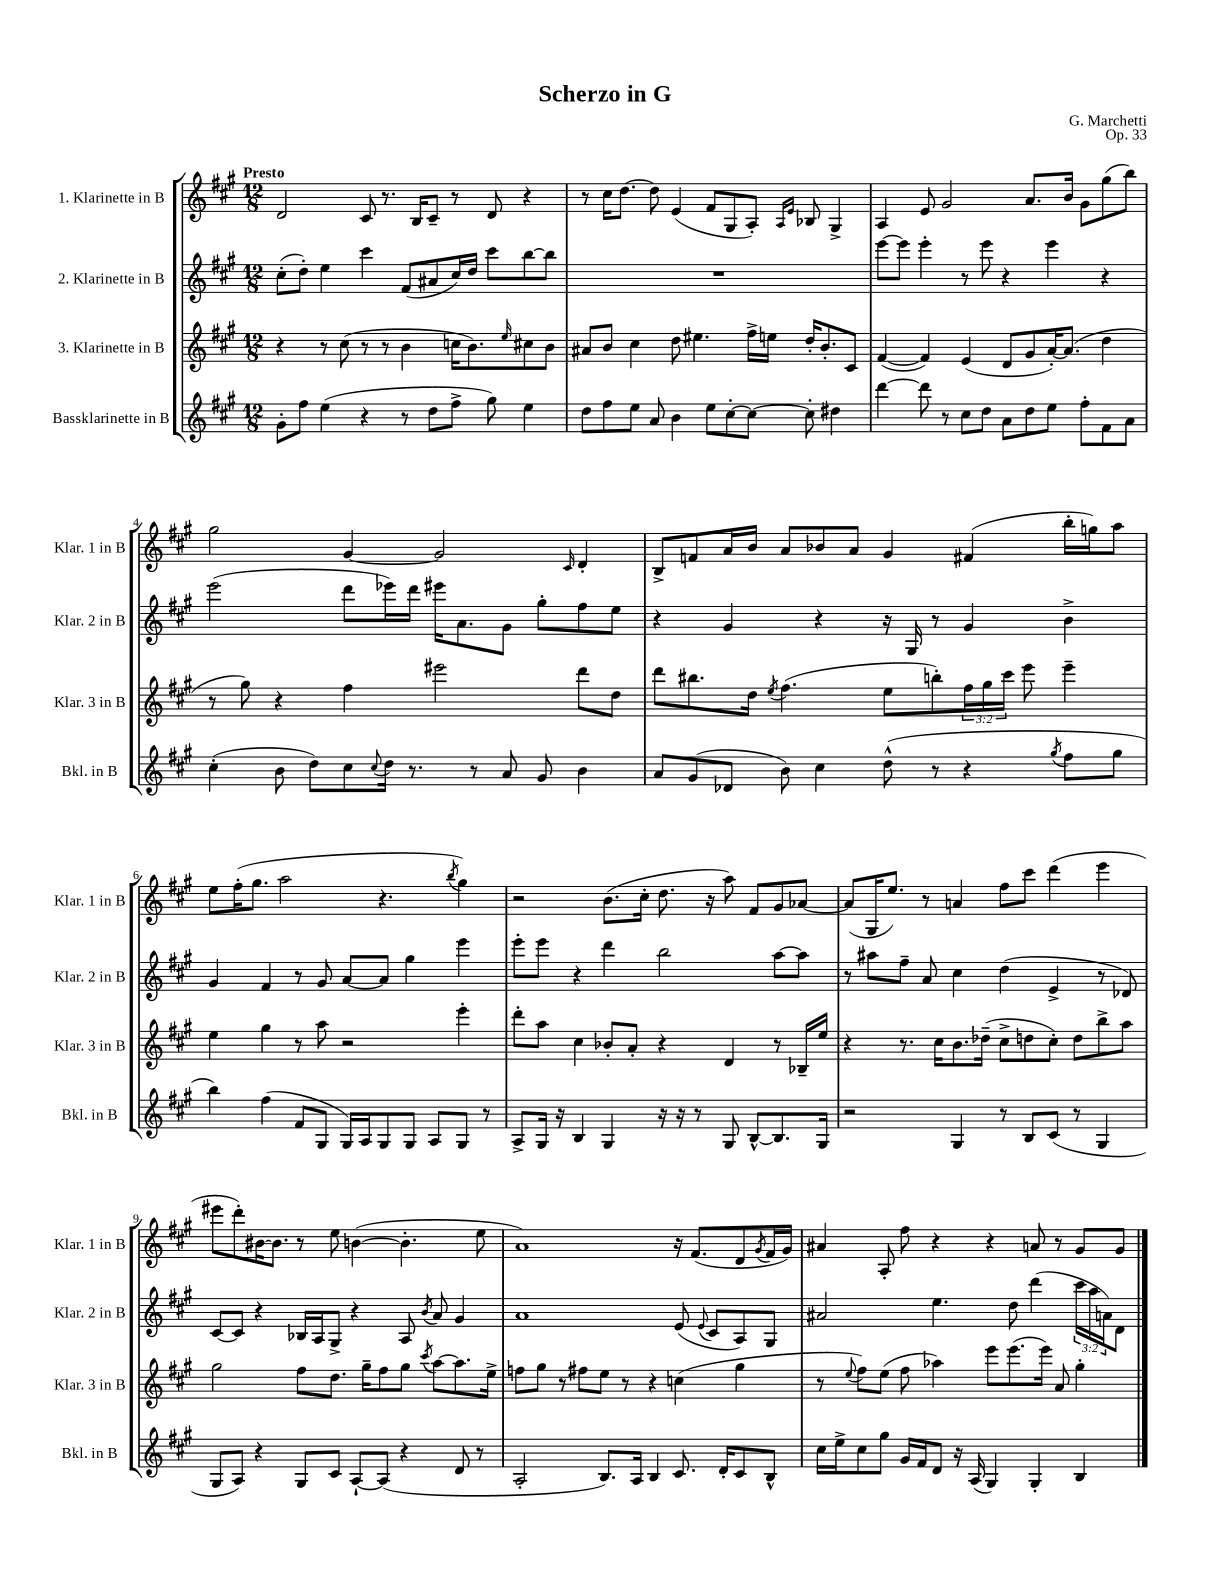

**kern	**kern	**kern	**kern
*part4	*part3	*part2	*part1
*staff4	*staff3	*staff2	*staff1
*I"Bassklarinette in B	*I"3. Klarinette in B	*I"2. Klarinette in B	*I"1. Klarinette in B
*I'Bkl. in B	*I'Klar. 3 in B	*I'Klar. 2 in B	*I'Klar. 1 in B
*clefG2	*clefG2	*clefG2	*clefG2
*k[f#c#g#]	*k[f#c#g#]	*k[f#c#g#]	*k[f#c#g#]
*M12/8	*M12/8	*M12/8	*M12/8
=1	=1	=1	=1
!	!	!	!LO:TX:a:B:t=Presto
8g#'\L	4r	(8cc#'\L	2d/
8ff#\J	.	8dd'\J)	.
(4ee\	8r	4ee\	.
.	(8cc#\	.	.
4r	8r	4ccc#\	8c#/
.	8r	.	8.r
8r	4b\	(8f#/L	.
.	.	.	16B/KL
8dd\L	.	8a#X/	8c#~/J
8ff#^\J	16ccn\KL	16cc#/L)	8r
.	8.b\)	16dd/JJ	.
8gg#\)	.	8ccc#\L	8d/
.	16qqee/	.	.
4ee\	8cc#X\	[8bb\	4r
.	8b\J	8bb\J]	.
=2	=2	=2	=2
8dd\L	8a#X/L	1.r	8r
8ff#\	8b/J	.	16cc#\KL
.	.	.	[8.dd\J
8ee\J	4cc#\	.	.
8a/	.	.	8dd\]
4b\	8dd\	.	(4e/
.	4.ee#X\	.	.
8ee\L	.	.	8f#/L
[8cc#'\	.	.	8G#/
8cc#\J_	16ff#^\LL	.	8A'/J)
.	16een\JJ	.	.
.	.	.	16qqA/LL
.	.	.	16qqe/JJ
8cc#'\]	16dd'/KL	.	8B-X/
.	8.b'/	.	.
4dd#X\	.	.	4G#^/
.	8c#/J	.	.
=3	=3	=3	=3
[4ddd\	([4f#/	[8eee\L	4A/
.	.	8eee\J]	.
8ddd\]	4f#/])	4eee'\	8e/
8r	.	.	2g#/
8cc#\L	(4e/	8r	.
8dd\J	.	8eee\	.
8a\L	8d/L	4r	.
8dd\	8g#/	.	8.a/L
8ee\J	[16a'/K)	4eee\	.
.	(8.a/J]	.	16b/Jk
8ff#'\L	.	.	8g#\L
8f#\	4dd\	4r	(8gg#\
8a\J	.	.	8bb\J)
!!LO:LB:g=z
=4	=4	=4	=4
(4cc#'\	8r	(2eee\	2gg#\
.	8gg#\)	.	.
8b\	4r	.	.
8dd\L)	.	.	.
8cc#\	4ff#\	8ddd\L	[4g#/
8qqcc#/	.	.	.
16dd\Jk	.	16eee-X\L)	.
8.r	.	16ddd\JJ	.
.	2eee#X\	16eee#X\KL	2g#/]
.	.	8.a\	.
8r	.	.	.
8a/	.	8g#\J	.
8g#/	.	8gg#'\L	.
.	.	.	16qqc#/
4b\	8ddd\L	8ff#\	4d'/
.	8dd\J	8ee\J	.
=5	=5	=5	=5
8a/L	8ddd\L	4r	8B^/L
(8g#/	8.bb#X\	.	8fn/
8d-X/J	.	4g#/	16a/L
.	16dd\Jk	.	16b/JJ
.	8qee/	.	.
8b\)	(4.ff#\	.	8a/L
4cc#\	.	4r	8b-X/
.	.	.	8a/J
(8dd^^\	8ee\L	16r	4g#/
.	.	16G#/	.
8r	8bbn'\)	8r	.
4r	24ff#\L	4g#/	(4f#X/
.	24gg#\	.	.
.	24ccc#\JJ	.	.
.	8eee\	.	.
8qgg#/	.	.	.
8ff#\L	4eee~\	4b^\	16bb'\LL
.	.	.	16ggn\J)
8gg#\J	.	.	8aa\J
!!LO:LB:g=z
=6	=6	=6	=6
4bb\)	4ee\	4g#/	8ee\L
.	.	.	(16ff#'\K
.	.	.	8.gg#\J
(4ff#\	4gg#\	4f#/	.
.	.	.	2aa\
8f#/L	8r	8r	.
8G#/J	8aa\	8g#/	.
16G#/LL)	2r	[8a/L	.
16A/J	.	.	.
8G#/	.	8a/J]	4.r
8G#/J	.	4gg#\	.
8A/L	.	.	.
.	.	.	8qbb/
8G#/J	4eee'\	4eee\	4gg#\)
8r	.	.	.
=7	=7	=7	=7
8A^/L	8ddd'\L	8eee'\L	2r
16G#/Jk	8aa\J	8eee\J	.
16r	.	.	.
4B/	4cc#\	4r	.
4G#/	8b-X'/L	4ddd\	(8.b\L
.	8a'/J	.	.
.	.	.	16cc#'\Jk
16r	4r	2bb\	8.dd\
16r	.	.	.
8r	.	.	.
.	.	.	16r
8G#/	4d/	.	8aa\)
[8B^^/L	.	.	8f#/L
8.B/]	8r	[8aa\L	8g#/
.	16B-X~/LL	8aa\J]	[8a-X/J
16G#/Jk	16ee/JJ	.	.
=8	=8	=8	=8
2r	4r	8r	(8a-/L]
.	.	8aa#X\L	16G#/K
.	.	.	8.ee/J)
.	8.r	8ff#~\J	.
.	.	8a/	8r
.	16cc#\KL	.	.
4G#/	8.b\	4cc#\	4an/
.	(16dd-X~\Jk	.	.
8r	8cc#^\L	(4dd\	8ff#\L
8B/L	8ddn\	.	8ccc#\J
(8c#/J	8cc#'\J)	4e^/	(4ddd\
8r	8dd\L	.	.
4G#/	8bb^\	8r	4eee\
.	8aa\J	8d-X/)	.
!!LO:LB:g=z
=9	=9	=9	=9
8G#/L	2gg#\	[8c#/L	8eee#X\L
8A/J)	.	8c#/J]	8ddd'\)
4r	.	4r	[16b#X\K
.	.	.	8.b#\J]
8G#/L	8ff#\L	16B-X/LL	8r
.	.	16A/J	.
8c#/J	8.dd\J	8G#^/J	8ee\
[8A`/L	.	4r	([4bn\
.	16gg#~\KL	.	.
(8A/J]	8ff#\	.	.
4r	8gg#\J	8A/	4.b'\]
.	8qccc#/	8qb/	.
.	[8aa\L	8a/	.
8d/	8.aa\]	4g#/	.
8r	.	.	8ee\
.	16ee^\Jk	.	.
=10	=10	=10	=10
2A'/	8ffn\L	1a	1a)
.	8gg#\J	.	.
.	8r	.	.
.	8ff#X\L	.	.
8.B/L)	8ee\J	.	.
.	8r	.	.
16A/Jk	.	.	.
4B/	4r	.	.
8.c#/	(4ccn\	(8e/	16r
.	.	.	(8.f#/L
.	.	8qqe/	.
.	.	8c#/L	.
16d'/KL	.	.	.
8c#/	4gg#\	8A/)	8d/
.	.	.	8qg#/
8B^^/J	.	8G#/J	16f#/L
.	.	.	16g#/JJ)
=11	=11	=11	=11
16cc#\LL	8r	2a#X/	4a#X/
16ee^\J	.	.	.
.	8qqee/	.	.
8cc#\	8ff#\L)	.	.
8gg#\J	(8ee\J	.	8A'/
16g#/LL	8ff#\	.	8ff#\
16f#/J	.	.	.
8d/J	4aa-X\)	4.ee\	4r
16r	.	.	.
(16A/	.	.	.
4G#/)	8eee\L	.	4r
.	(8.eee\	8dd\	.
4G#'/	.	(4ddd\	8an/
.	16eee\Jk)	.	.
.	8a/	.	8r
4B/	4gg#'\	24ccc#\LL	8g#/L
.	.	24aa\	.
.	.	24an\J)	.
.	.	8d\J	8g#/J
==	==	==	==
*-	*-	*-	*-
